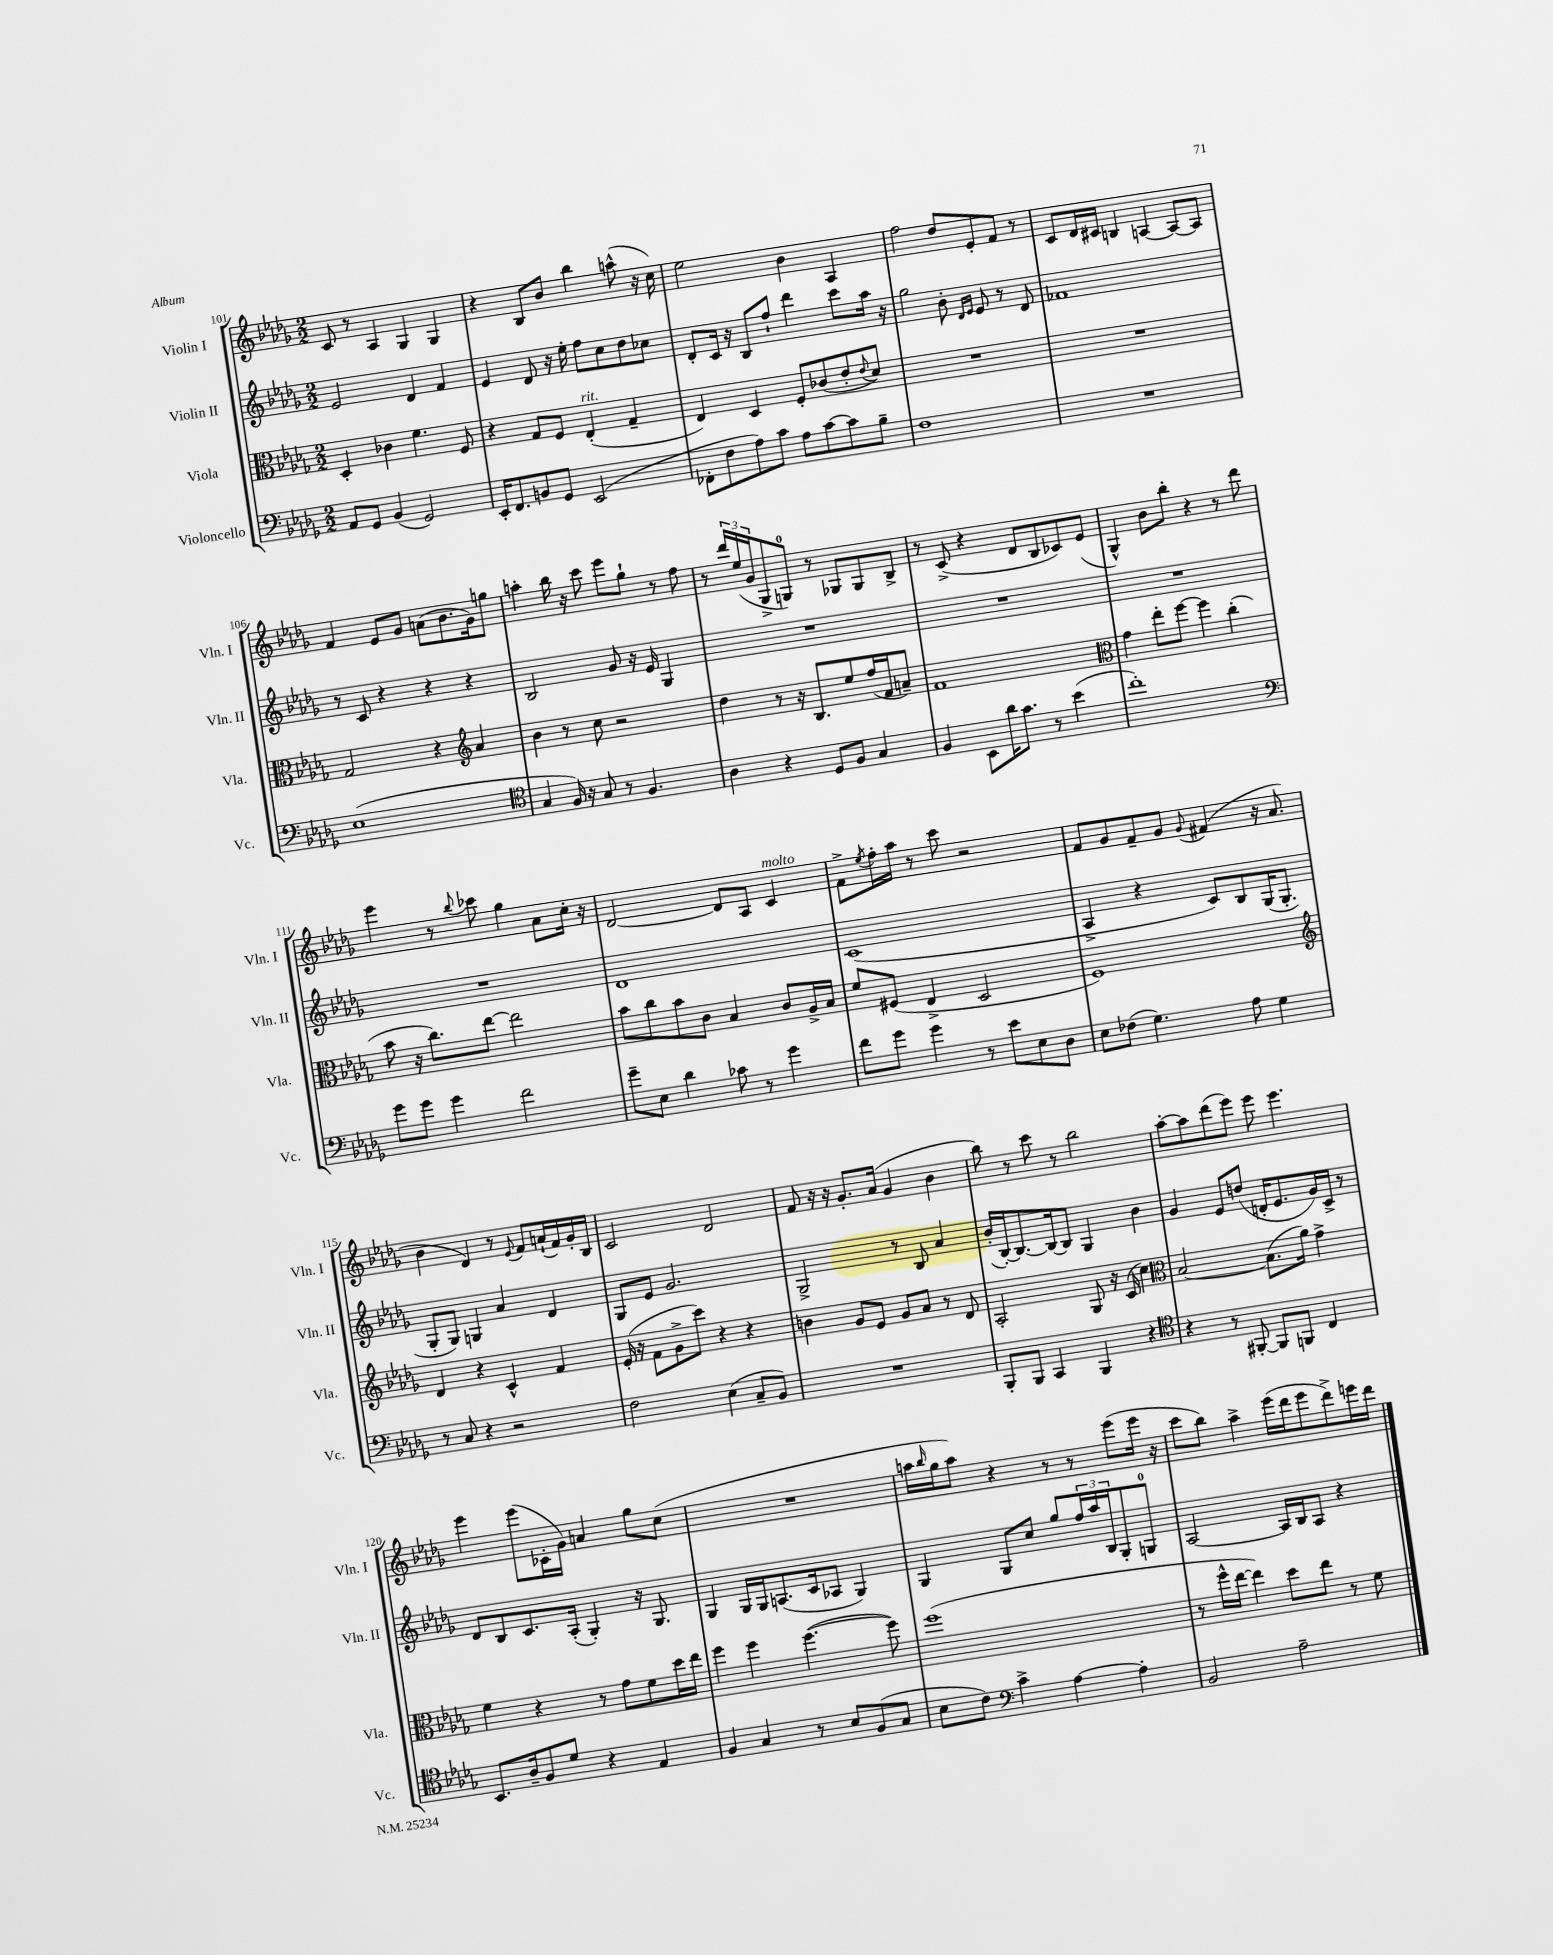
<<
\new StaffGroup <<
\new Staff = "s0" \with { instrumentName = "Violin I" shortInstrumentName = "Vln. I" } {
    \clef treble \key des \major \numericTimeSignature \time 2/2
    c'8 r8 aes4 ges4 ges4 |
    r4 bes8 bes'8 bes''4 a''8-^( r16 c''16) |
    ees''2 bes'4 aes4 |
    f''2 des''8 ees'8-. f'8 r8 |
    c'8 des'16 cis'16 b4 a4~ a8~ a8 |
    f'4 ees'8 ges'8 a'8( bes'8. ges'16) g''8 |
    a''4-. bes''16 r16 c'''8 ees'''8 ges''8-! r8 f''8 |
    r8 \tuplet 3/2 { des'''16 ees''16( ges'16 } ges8-> g8-0) r8 ges8 ges8 bes8-> |
    r8 c'8->( r4 des'8 bes8 ces'8) ees'8( |
    ges4-^) bes'8 bes''8-. r4 r8 des'''8 |
    ees'''4 r8 \appoggiatura { bes''8 } ces'''8 ges''4 aes'8 c''16-. r16 |
    des'2~ des'8 aes8 c'4^\markup { \italic "molto" } |
    f'8-> \acciaccatura { ees''8 } f''16-. aes''16 r8 c'''8 r2 |
    f'8 ges'8 f'8-- ges'8 \appoggiatura { ges'8 } fis'4( r16 aes'8. |
    bes'4 des'4) r8 \appoggiatura { ees'8 } f'8 a'16-!( f'16) ges'16-. bes16 |
    c'2 des'2 |
    f'8 r16 r16 ges'8.-. aes'16( ges'4 bes'4 |
    bes''8) r8 c'''8 r8 bes''2 |
    aes''8~-. aes''8 des'''8( ees'''8) ees'''8 ees'''4. |
    ees'''4 ees'''8( ces'16-. ges'16) a'4 ges''8 c''8( |
    R1 |
    a''16 \grace { bes''16 } ges''16 a''8) r4 r8 r8 ees'''8( ees'''16 r16 |
    c'''8 bes''8) aes''4-> ees'''16( des'''16 ees'''8 des'''8->) e'''16 des'''16 \bar "|." |
}
\new Staff = "s1" \with { instrumentName = "Violin II" shortInstrumentName = "Vln. II" } {
    \clef treble \key des \major \numericTimeSignature \time 2/2
    ees'2 des'4 f'4 |
    ees'4 des'8 r16 ees''16-. f''8 c''8 des''8 ces''8 |
    des'8-. c'16 r16 bes8 f''8-! des'''4 c'''8 aes''16 r16 |
    ges''2 bes'8-. \grace { des'16 ees'16 } ees'8 r8 des'8 |
    fes'1 |
    r8 c'8 r4 r4 r4 |
    bes2 ges'8 r16 ees'16 ges4 |
    R1 |
    R1 |
    R1 |
    R1 |
    des'1 |
    c'1( |
    aes4-> r4 c'8) bes8 ges16( ges8.-. |
    ges8-. ges8) g4 aes'4 des'4 |
    ges8 ees'8 ges'2. |
    ges2-> r8 bes8 aes'4 |
    bes'16-.( bes16~-.) bes8.~ bes16~ bes8 ges4 bes'4 |
    ges'4 ees'8 d''8( d'16-. ees'8. ges'16) c'16-> r8 |
    des'8 bes8 c'8. aes16-.( ges4-.) r16 ges8. |
    ges4 ges16 ges16 a8.( c'16 aes8 ges4) |
    ges4 ges8 c''8 ges''8 \tuplet 3/2 { f''16 aes''16 bes16 } ges8-. g8-0 |
    aes2~ aes16 bes16 aes8 r4 \bar "|." |
}
\new Staff = "s2" \with { instrumentName = "Viola" shortInstrumentName = "Vla." } {
    \clef alto \key des \major \numericTimeSignature \time 2/2
    des4-. ces'4 f'4. f8 |
    r4 ges8 f8 ees4-.^\markup { \italic "rit." }( ges4-- |
    ees4) des4 f8-. ces'8( ees'8-. \appoggiatura { ees'8 } des'8) |
    R1 |
    R1 |
    ges2 r4 \clef treble aes'4 |
    bes'4 r8 c''8 r2 |
    des''4 r8 r16 bes8. ees''8 f''16( f'16 a'8--) |
    f'1 |
    \clef alto ges'4 ees''8-. f''8~ f''4 c''4-.( |
    bes'8 r16 c''8.) ees''8~ ees''2 |
    bes'8 c''8 bes'8 c'8 bes4 c'8 aes16-> bes16 |
    f'8 fis8( ees4-> des2 |
    f1) |
    \clef treble des'4 r4 c'4-^ f'4 |
    ees'16-.( r16 f'8 ges'8-> c'''8) r4 r4 |
    b'4 ges'8 ees'8 ges'8 aes'8 r8 des'8 |
    aes2-. ges8 r16 c'16( c''4) |
    \clef alto bes2~ bes8.( aes'16) ges'4-> |
    f'4 r4 r8 ges'8 f'8 des''16 ees''16 |
    f''4 f''4 f''4.~( f''8) |
    f''1( |
    r8 f''16-^ ees''16~ ees''4) des''8 ees''8 r8 f'8 \bar "|." |
}
\new Staff = "s3" \with { instrumentName = "Violoncello" shortInstrumentName = "Vc." } {
    \clef bass \key des \major \numericTimeSignature \time 2/2
    aes,8 ges,8 bes,4( ges,2) |
    ees,16-. f,8. b,8 ges,8 ees,2( |
    fes,8-. f8 aes8) c'8 aes8 c'8~ c'8 bes8-- |
    f1 |
    R1 |
    ees1( |
    \clef tenor ges4 f16) r16 ges8 r8 f4. |
    aes4 r4 des8 f8 ges4 |
    f4 bes,8 aes'16 ges'8. r8 bes'4( |
    c''1-.) |
    \clef bass ges'8 ges'8 ges'4 f'2 |
    ges'8-- ees8 des'4 ces'8 r8 ges'4 |
    f'8 ges'8 ges'4 r8 ees'8 ees8 des8 |
    ees8 fes8( ges4.) aes8 ges4 |
    r8 c8 r4 r2 |
    f2 ees4( c8-- bes,8) |
    R1 |
    bes,,8-. bes,,8 c,4 bes,,4 r4 |
    \clef tenor r4 r8 fis,8~-. fis,8 f,8 c4 |
    bes,8. aes16-- f8 des'8 r4 ees4 |
    f4 ges4 r8 bes8 f8( ges8 |
    bes8 c'8) \clef bass c'4-> aes4~ aes4-. |
    bes,2 aes2-- \bar "|." |
}
>>
>>
\layout { \context { \Score currentBarNumber = #101 } }
